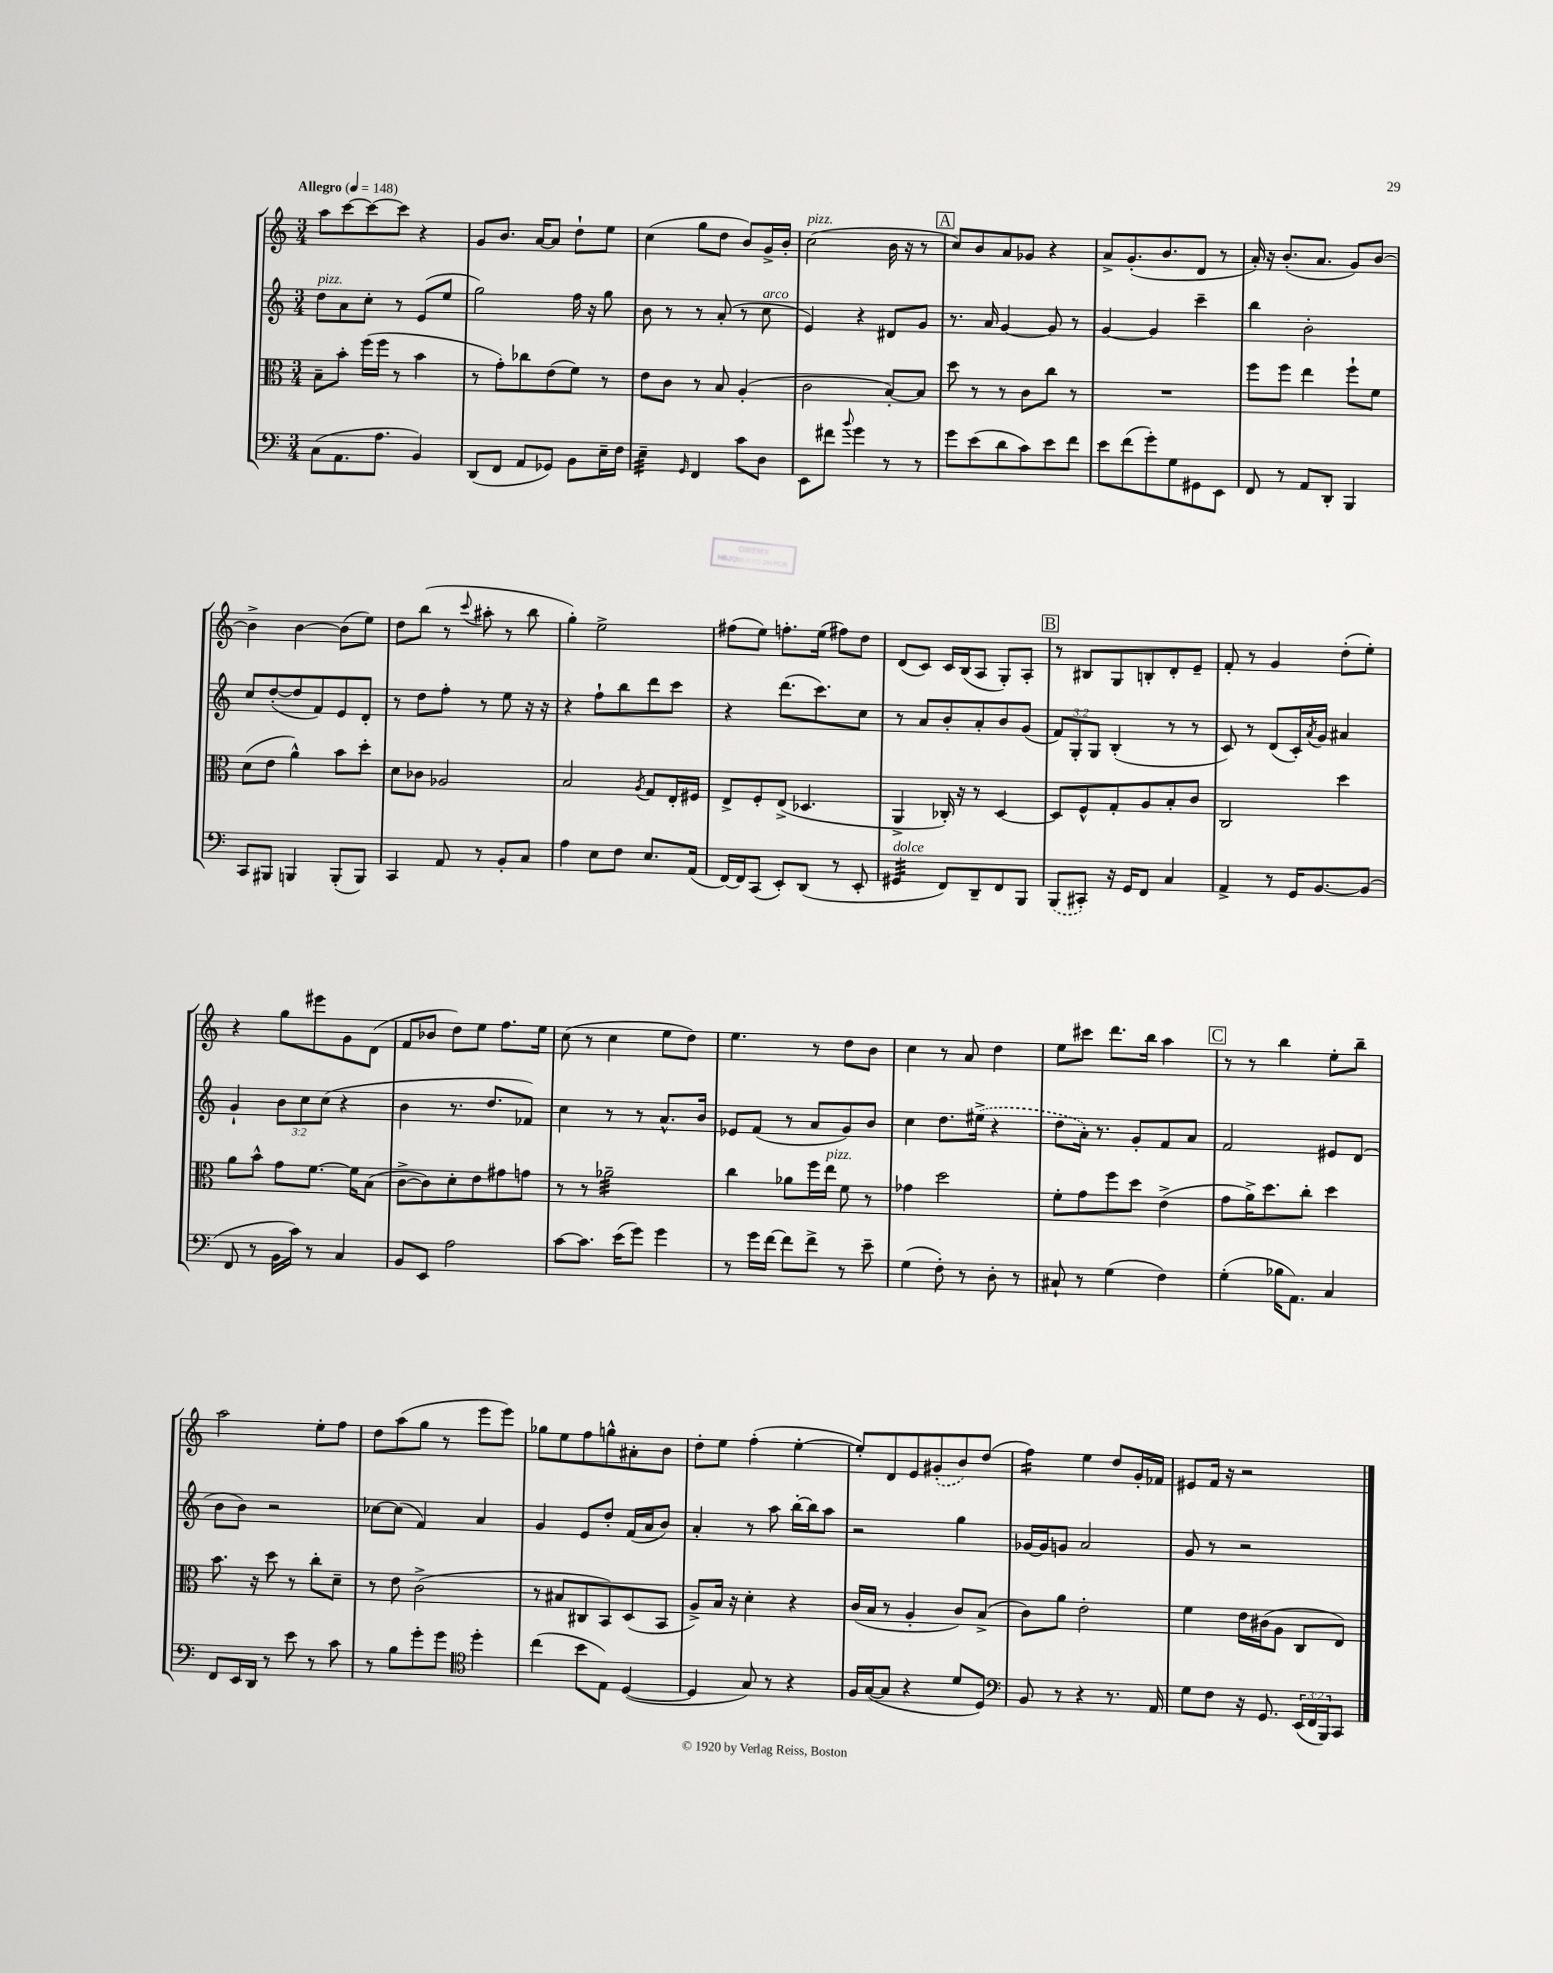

**kern	**kern	**kern	**kern
*staff4	*staff3	*staff2	*staff1
*clefF4	*clefC3	*clefG2	*clefG2
*k[]	*k[]	*k[]	*k[]
*M3/4	*M3/4	*M3/4	*M3/4
*MM148	*MM148	*MM148	*MM148
(8C	8B~	8dd	8aa
8.AA	8b'	8a	[8ccc
.	(16ff	8cc'	8ccc_
8.A	16ff	.	.
.	8r	8r	8ccc]
4BB)	4b	(8e	4r
.	.	8ee	.
=	=	=	=
(8DD	8r	2gg)	8g
8FF	8g')	.	8.b
8AA	8cc-	.	.
.	.	.	[16a
8GG-)	(8e	.	8a]
8BB	8f)	16ff	8dd`
.	.	16r	.
16E~	8r	8gg	8ee
16F	.	.	.
=	=	=	=
4E~	8e	8b	(4cc
.	8c	8r	.
16qqGG	.	.	.
4FF	8r	8r	8gg
.	8B	(8a'	8dd
8c	(4A'	8r	8b)
8D	.	8cc	16g^
.	.	.	16b'
=	=	=	=
8EE	2c	4e)	(2cc
8f#	.	.	.
8qqb	.	.	.
4g	.	4r	.
8r	[8B')	8d#	16b
.	.	.	16r
8r	8B]	8g	8r
=	=	=	=
8g	8dd	8.r	8cc)
(8e	8r	.	8b
.	.	16a	.
8d	8r	[4g	8a
8c)	8c	.	8g-
8e	8cc	8g]	4r
8f	8r	8r	.
=	=	=	=
8e	2.r	[4g	8a^
(8f	.	.	(8.g'
8g')	.	4g]	.
.	.	.	8.b
8G	.	.	.
8GG#	.	4ccc~	8d
8EE	.	.	8r
=	=	=	=
8FF	8ff	4bb	16a')
.	.	.	16r
8r	8ff	.	(8.b'
8AA	4ee	2b'	.
.	.	.	8.a
8DD'	.	.	.
4BBB	8ff`	.	8g)
.	8f	.	[8b
=	=	=	=
8CC	(8d	8cc	4b^]
8BBB#	8e	([8dd'	.
4BBB	4a^^)	8dd]	[4b
.	.	8f)	.
(8BBB'	8b	8e	(8b]
8BBB)	8dd'	8d'	8ee)
=	=	=	=
4CC	8d	8r	8dd
.	8c-	8dd	(8bb
8AA	2A-	8ff'	8r
.	.	.	8qqccc
8r	.	8r	8aa#'
8BB'	.	8ee	8r
8C	.	16r	8bb
.	.	16r	.
=	=	=	=
4A	2B	4r	4gg')
8E	.	8ff`	2ee^
8F	.	8bb	.
.	8qA	.	.
8.E	8G	8ddd	.
.	16E'	8ccc	.
(16AA	16F#	.	.
=	=	=	=
[16FF)	8E^	4r	(8ff#
16FF]	.	.	.
(8CC	8F'	.	8ee)
8EE')	(8E^	(8.ddd	8.ff'
(8DD	4.D-	.	.
.	.	8.ccc)	(16ee
8r	.	.	8ff#)
8EE'	.	8cc	8dd
=	=	=	=
4GG#	4AA^	8r	(8d
.	.	8a	8c)
8FF)	16C-')	8b'	16c
.	16r	.	(16B
8DD~	8r	8a'	8A
8FF	[4D	8b	8G')
8BBB	.	(8g	8A'
=	=	=	=
(8BBB	8D]	12f)	8r
.	.	12G'	.
8CC#')	8F^^	.	8B#
.	.	12G	.
16r	8G'	(4B'	8G
16GG	.	.	.
8FF	8A	.	8B'
4C	8B'	8r	8d'
.	8c	8r	8e~
=	=	=	=
4AA^	2C	8c)	8f'
.	.	8r	8r
8r	.	(8d	4g
16GG	.	16c')	.
.	.	8qa	.
[8.BB	.	16g	.
.	4dd	4a#	(8dd'
(8BB]	.	.	8ee')
=	=	=	=
8FF	8a	4g`	4r
8r	8b^^	.	.
16BB	8g	12b	8gg
16c)	.	.	.
.	.	12cc	.
8r	[8.f	.	8eee#
.	.	(12cc	.
4C	.	4r	8g
.	16f]	.	.
.	(8B	.	(8d
=	=	=	=
8BB	[8c^	4b	8f
8EE	8c])	.	8b-
2A	8d'	8.r	8dd)
.	8e	.	8ee
.	.	8.dd	.
.	8g#	.	8.ff
.	8g	8f-)	.
.	.	.	16ee
=	=	=	=
[8c	8r	4cc	(8cc
8.c]	8r	.	8r
.	2a-~	8r	4cc
(16e	.	.	.
8g)	.	8r	.
4g	.	8.a^^	8ee
.	.	.	8dd)
.	.	16b	.
=	=	=	=
8r	4cc	8e-	4.ee
16g	.	(8f	.
[16f	.	.	.
8f]	8a-	8r	.
8f^	16ff	8a	8r
.	16ee	.	.
8r	8f	8g)	8dd
8e~	8r	8b	8b
=	=	=	=
(4G	4g-	4cc	4cc
8F')	2dd	8.dd	8r
8r	.	.	8a
.	.	(16ee#^	.
8D'	.	4r	4dd
8r	.	.	.
=	=	=	=
8C#`	8f'	8dd	8ee
8r	8g	16a')	8ccc#
.	.	8.r	.
(4G	8ff	.	8.ddd
.	8dd	8g'	.
.	.	.	16bb
4F)	(4e^	8f	4aa
.	.	8a	.
=	=	=	=
(4G'	8g	2f	8r
.	16a^)	.	8r
.	8.dd	.	.
16B-	.	.	4bb
8.AA)	.	.	.
.	8cc'	.	.
4C	4dd	8e#	8ee'
.	.	(8d	8bb~
=	=	=	=
8FF	8.b	8b	2aa
16EE	.	8b)	.
16DD	16r	.	.
8r	8dd	2r	.
8e	8r	.	.
8r	8cc'	.	8ee'
8c	8d~	.	8ff
=	=	=	=
8r	8r	[8cc-	8dd
8B	8e	(8cc-]	(8aa
8g'	(2c^	4f)	8gg
8g	.	.	8r
*clefC4	*	*	*
4dd'	.	4a	8eee
.	.	.	8eee)
=	=	=	=
(4cc	8r	4g	8gg-
.	8B#	.	8ee
8b	8C#	8e	8ff
8E)	8BB)	8dd'	8gg^^
([4D	(8D	(16f	8a#'
.	.	16a	.
.	8BB	8b)	8b
=	=	=	=
4D]	8A^)	4a'	8dd'
.	16B	.	8ee
.	16r	.	.
8G)	4d'	8r	(4ff'
8r	.	8aa	.
4r	4r	[16bb'	[4ee'
.	.	16bb]	.
.	.	8aa	.
=	=	=	=
16F	(16c	2r	8ee'])
([16G	16B	.	.
8G]	8r	.	8d
4r	4A'	.	8e
.	.	.	(8g#'
8d	8c)	4gg	8b)
8D)	(8B^	.	(8dd
=	=	=	=
*clefF4	*	*	*
8BB	8c)	[16g-	4ff)
.	.	16g-]	.
8r	8a	8g	.
4r	2e'	2a	4ee
8.r	.	.	8dd
.	.	.	16g'
16AA	.	.	16f-
=	=	=	=
8G	4f	8g	8e#
8F	.	8r	16f
.	.	.	16r
16r	16e	2r	2r
8.GG	(16c#	.	.
.	8A	.	.
(24EE	8C	.	.
24FF	.	.	.
24BBB)	.	.	.
8CC	8E)	.	.
==	==	==	==
*-	*-	*-	*-
